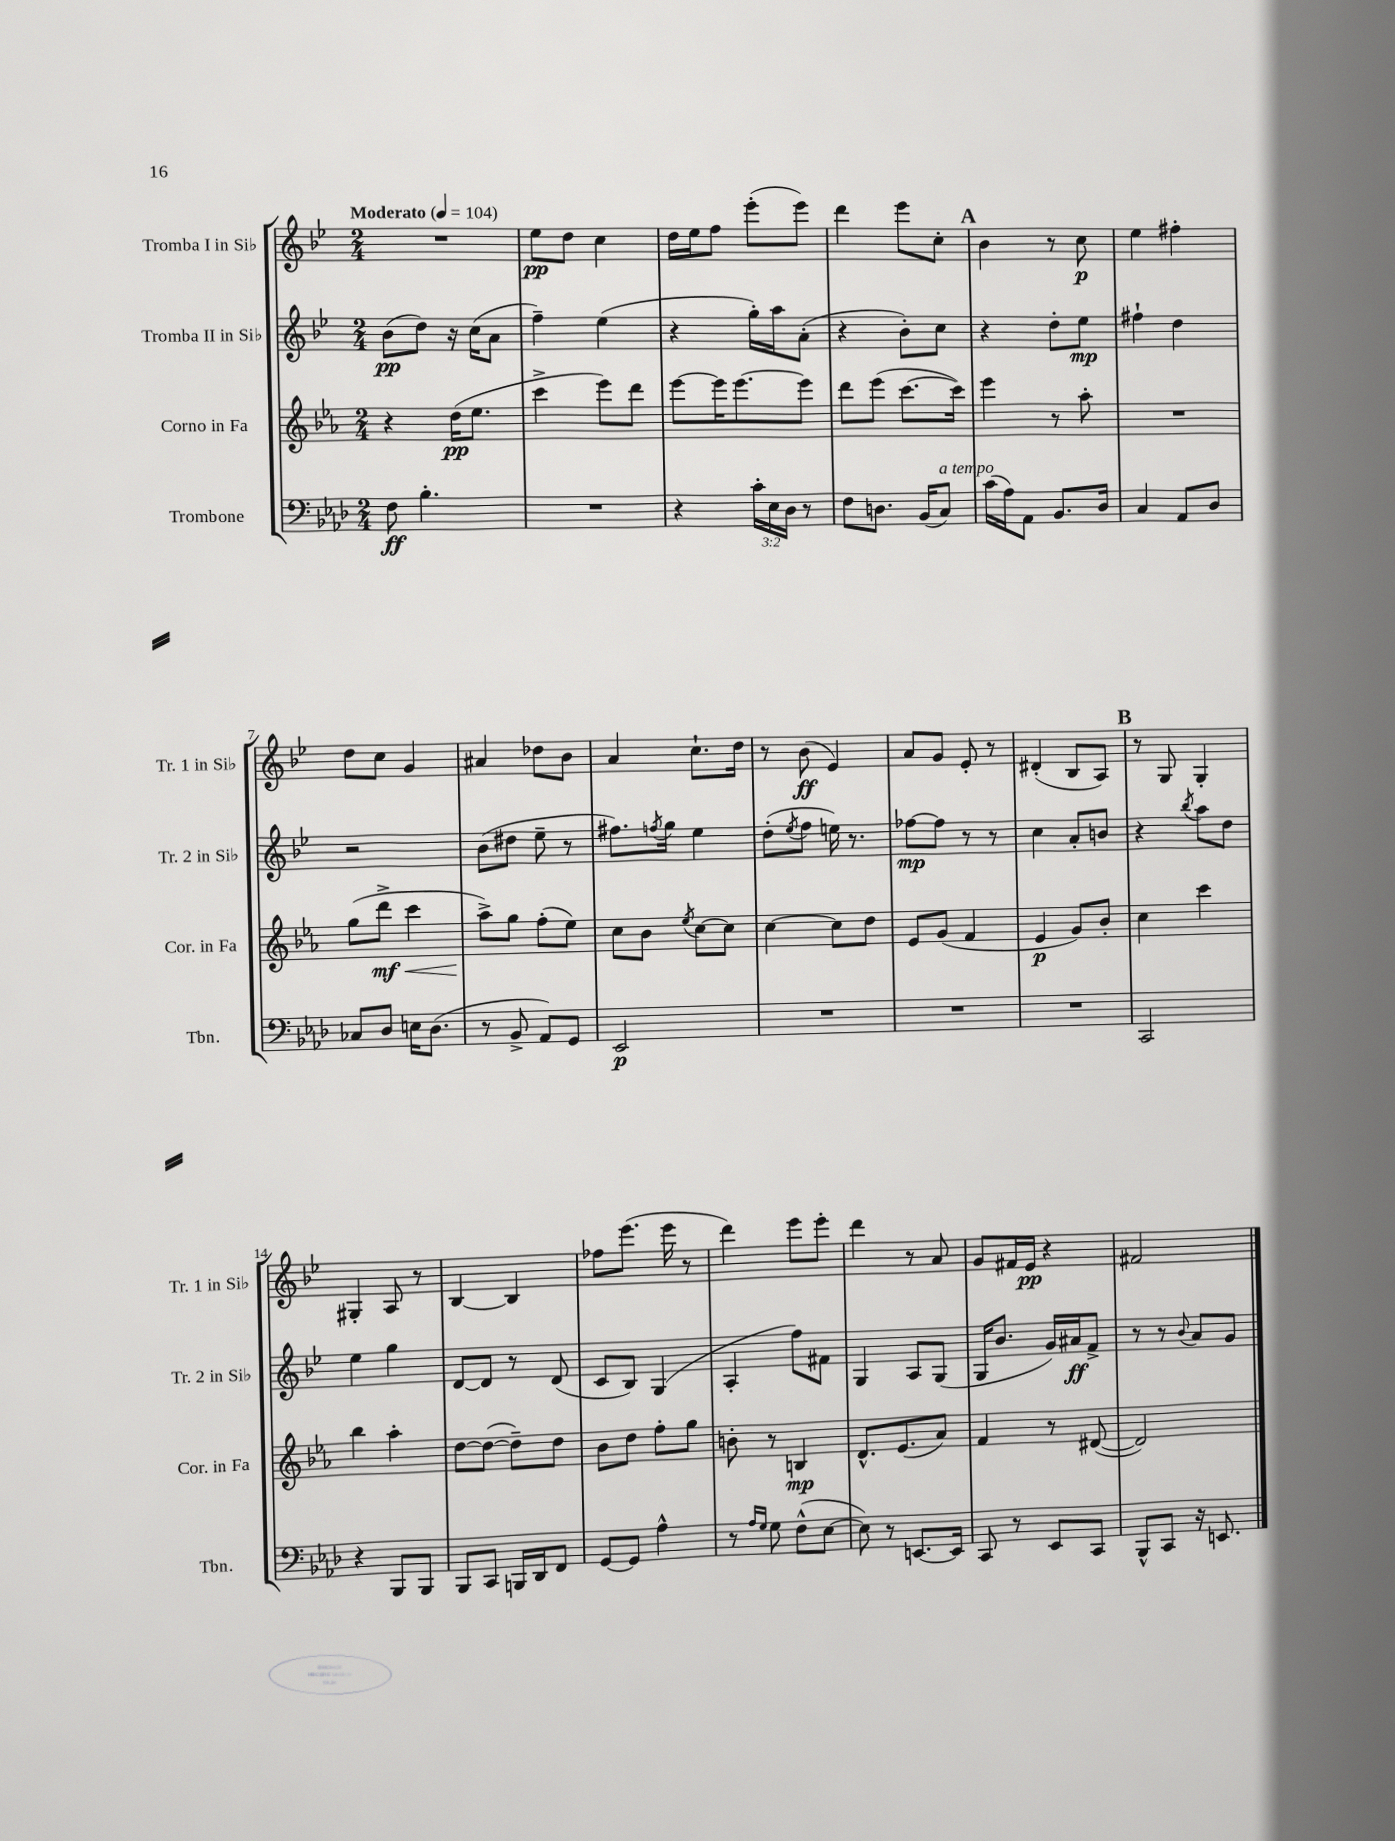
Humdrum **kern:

**kern	**kern	**kern	**kern
*staff4	*staff3	*staff2	*staff1
*clefF4	*clefG2	*clefG2	*clefG2
*k[b-e-a-d-]	*k[b-e-a-]	*k[b-e-]	*k[b-e-]
*M2/4	*M2/4	*M2/4	*M2/4
*MM104	*MM104	*MM104	*MM104
8F\	4r	(8b-\L	2r
4.B-'\	.	8dd\J)	.
.	(16dd\LK	16r	.
.	8.ee-\J	(16cc\LK	.
.	.	8a\J	.
=	=	=	=
2r	4ccc^\	4ff~\)	8ee-\L
.	.	.	8dd\J
.	8eee-\L)	(4ee-\	4cc\
.	8ddd\J	.	.
=	=	=	=
4r	[8eee-\L	4r	16dd\LL
.	.	.	16ee-\J
.	16eee-\]K	.	8ff\J
.	[8.eee-\	.	.
24c'\LL	.	16gg'\LL)	(8eee-'\L
24E-\	.	.	.
.	.	16aa\J	.
24D-\JJ	.	.	.
8r	8eee-\]J	(8a'\J	8eee-\J)
=	=	=	=
8F\L	8ddd\L	4r	4ddd\
8.D\J	(8eee-\J	.	.
.	[8.ccc\L	8b-'\L)	8eee-\L
(16BB-/LK	.	.	.
8C/J)	.	8cc\J	8cc'\J
.	16ccc\]Jk)	.	.
=	=	=	=
(16c\LL	4eee-\	4r	4b-\
16A-\J)	.	.	.
8AA-\J	.	.	.
8.BB-/L	8r	8dd'\L	8r
.	8aa-'\	8ee-\J	8cc\
16D-/Jk	.	.	.
=	=	=	=
4C/	2r	4ff#`\	4ee-\
8AA-/L	.	4dd\	4ff#'\
8D-/J	.	.	.
=	=	=	=
8C-/L	(8gg\L	2r	8dd\L
8D-/J	8ddd^\J	.	8cc\J
16E\LK	4ccc\	.	4g/
(8.D-\J	.	.	.
=	=	=	=
8r	8aa-^\L)	(8b-\L	4a#/
8BB-^/	8gg\J	8dd#\J	.
8AA-/L)	(8ff'\L	8ee-~\	8dd-\L
8GG/J	8ee-\J)	8r	8b-\J
=	=	=	=
2EE-/	8cc\L	8.ff#\L)	4a/
.	8b-\J	.	.
.	.	8qff/	.
.	.	16gg\Jk	.
.	8qee-/	.	.
.	[8cc\L	4ee-\	8.cc`\L
.	8cc\]J	.	.
.	.	.	16dd\Jk
=	=	=	=
2r	[4cc\	(8dd'\L	8r
.	.	8qee-/	.
.	.	8ff\J	(8b-\
.	8cc\]L	16ee\)	4e-/)
.	.	8.r	.
.	8dd\J	.	.
=	=	=	=
2r	8e-/L	[8ff-\L	8a/L
.	(8g/J	8ff-\]J	8g/J
.	4f/	8r	8e-'/
.	.	8r	8r
=	=	=	=
2r	4e-/	4cc\	(4d#'/
.	8g/L)	8a'/L	8B-/L
.	8b-'/J	8b/J	8A/J)
=	=	=	=
2CC/	4cc\	4r	8r
.	.	.	8G/
.	.	8qbb-/	.
.	4ccc\	8aa\L	4G'/
.	.	8dd\J	.
=	=	=	=
4r	4bb-\	4ee-\	4G#'/
8BBB-/L	4aa-'\	4gg\	8A/
8BBB-/J	.	.	8r
=	=	=	=
8BBB-/L	[8dd\L	[8d/L	[4B-/
8CC/J	(8dd\_J	8d/]J	.
16BBB/LL	8dd~\]L)	8r	4B-/]
16DD-/J	.	.	.
8FF/J	8dd\J	(8d/	.
=	=	=	=
[8GG/L	8b-\L	8c/L	8ff-\L
8GG/]J	8dd\J	8B-/J)	(8.eee-\J
4A-^^\	8ff'\L	(4G/	.
.	.	.	16eee-\
.	8gg\J	.	8r
=	=	=	=
8r	8b'\	4A'/	4ddd\)
16qqA-/LL	.	.	.
16qqG/JJ	.	.	.
8G\	8r	.	.
(8F^^\L	4B/	8ff\L)	8eee-\L
[8E-\J	.	8f#\J	8eee-'\J
=	=	=	=
8E-\])	8.d^^/L	4G/	4ddd\
8r	.	.	.
.	(8.e-/	.	.
[8.EE/L	.	8A/L	8r
.	8a-/J)	(8G/J	8a/
16EE/]Jk	.	.	.
=	=	=	=
8CC/	4f/	16G/LK	8g/L
.	.	8.b-/J	.
8r	.	.	16f#/L
.	.	.	16e-/JJ
8EE-/L	8r	16g/LL)	4r
.	.	16a#/J	.
8CC/J	([8d#/	8f^/J	.
=	=	=	=
8BBB-^^/L	2d#/])	8r	2f#/
8CC/J	.	8r	.
.	.	8qqb-/	.
16r	.	8a/L	.
8.EE/	.	.	.
.	.	8g/J	.
==	==	==	==
*-	*-	*-	*-
